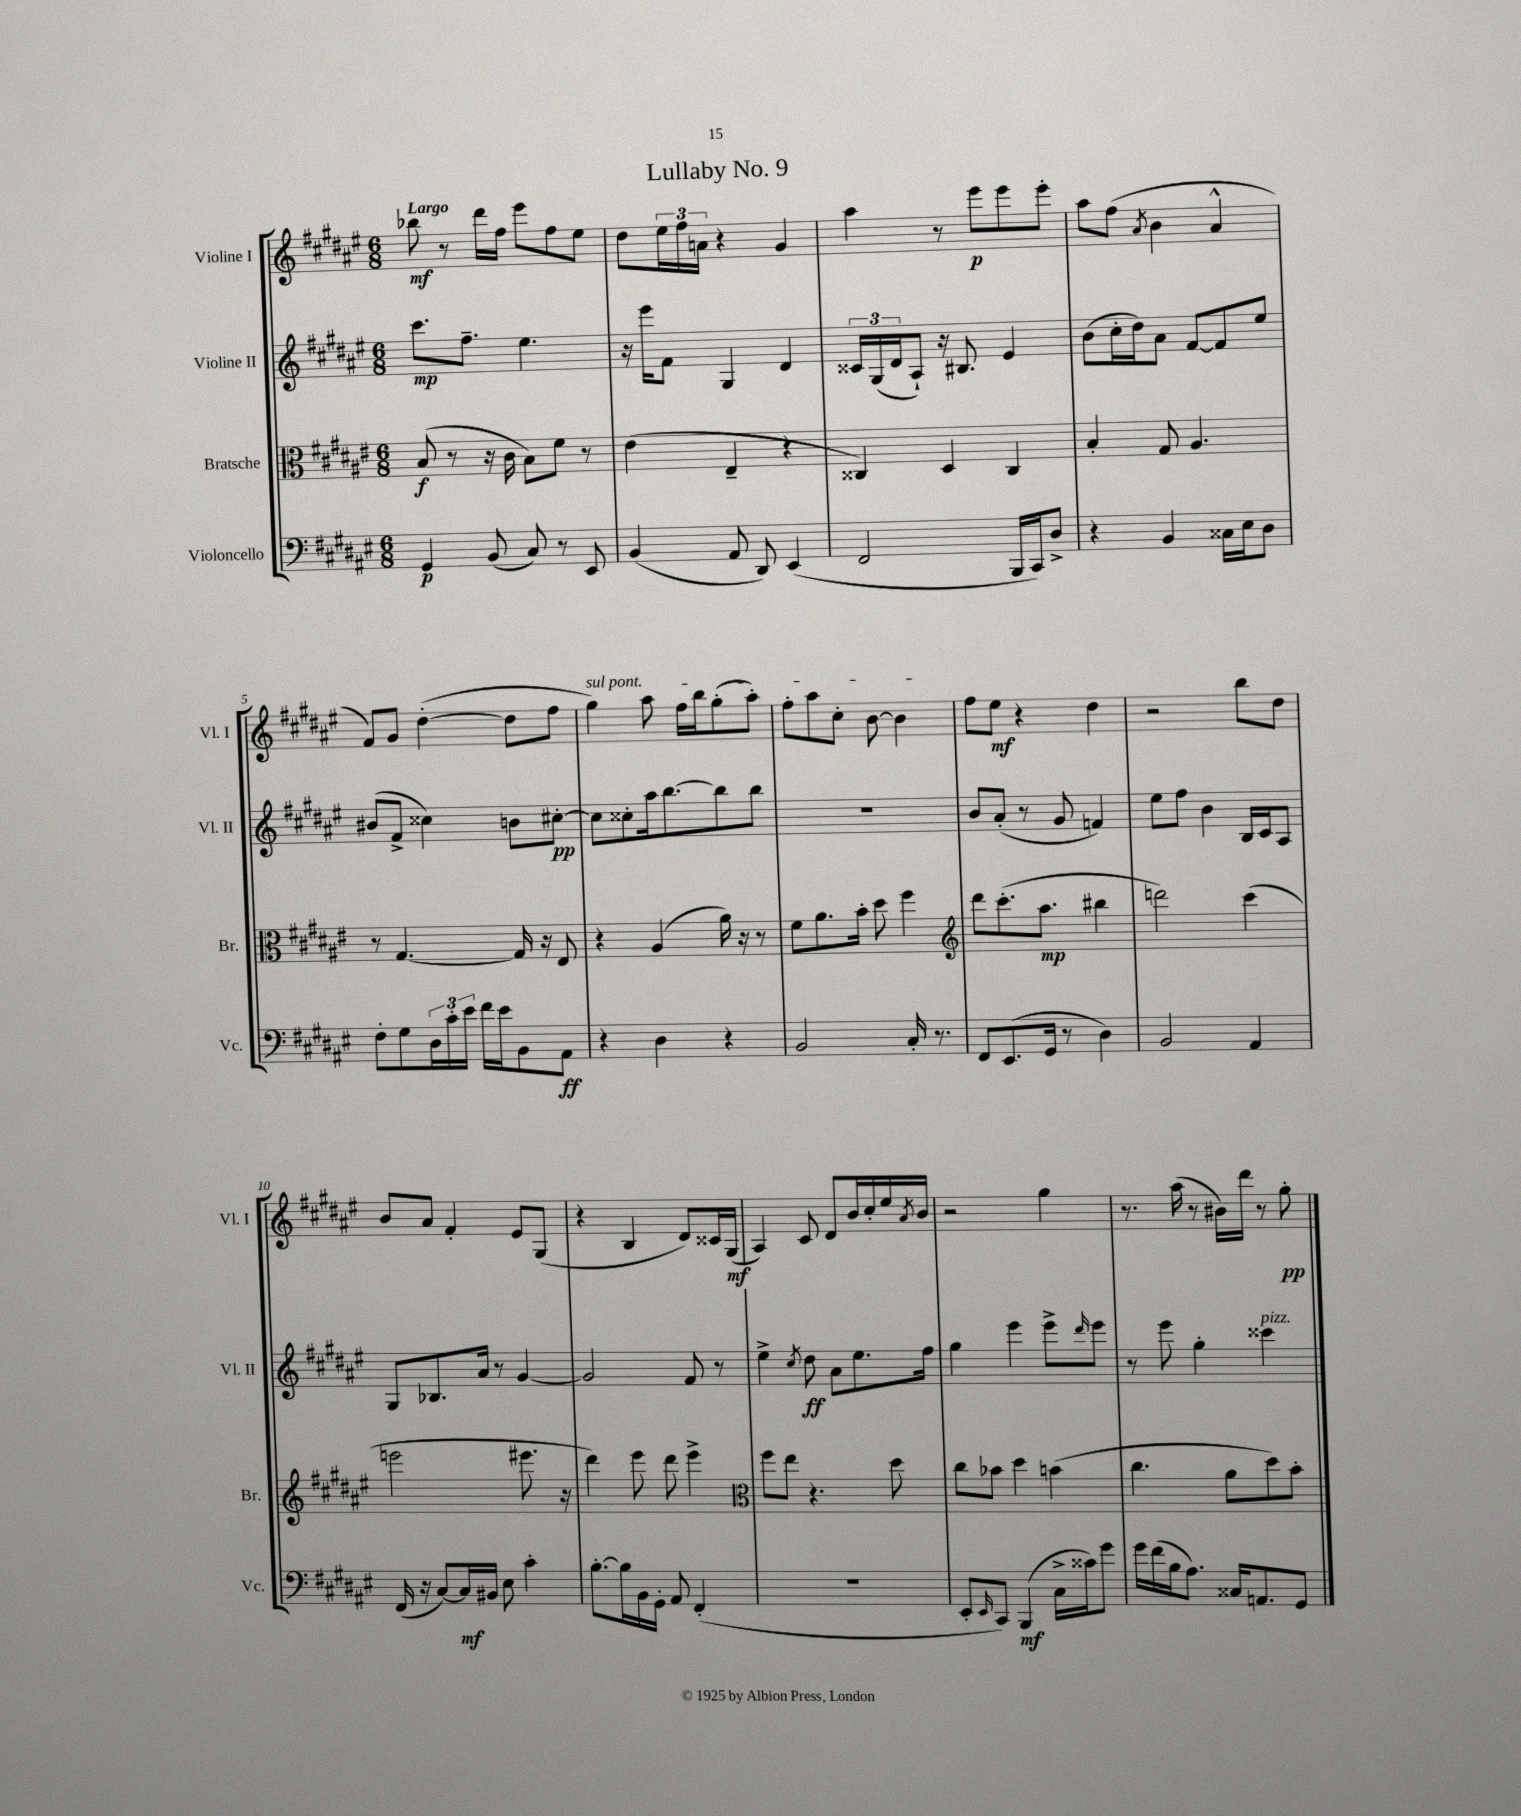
\header { title = "Lullaby No. 9" }
<<
\new StaffGroup <<
\new Staff = "s0" \with { instrumentName = "Violine I" shortInstrumentName = "Vl. I" } {
    \clef treble \key fis \major \numericTimeSignature \time 6/8 \tempo "Largo"
    bes''8\mf r8 dis'''16 fis''16 eis'''8 fis''8 eis''8 |
    dis''8 \tuplet 3/2 { eis''16 fis''16 a'16 } r4 gis'4 |
    ais''4 r8 eis'''8\p eis'''8 eis'''8-. |
    ais''8 fis''8( \acciaccatura { ais'8 } b'4 ais'4-^ |
    fis'8) gis'8 dis''4~-.( dis''8 fis''8 |
    \once \override TextSpanner.bound-details.left.text = \markup { \italic "sul pont." } gis''4\startTextSpan) ais''8 fis''16 b''16 gis''8-.( ais''8-.) |
    fis''8-. ais''8 cis''8-. b'8~ b'4\stopTextSpan |
    fis''8 eis''8\mf r4 dis''4 |
    r2 b''8 dis''8 |
    b'8 ais'8 fis'4-. eis'8 gis8( |
    r4 b4 dis'8) cisis'16 gis16\mf( |
    ais4) cis'8 dis'8 b'16 cis''16-. eis''16 \acciaccatura { ais'8 } b'16 |
    r2 gis''4 |
    r8. ais''16( r8 bis'16) dis'''16 r8 gis''8-.\pp \bar "|." |
}
\new Staff = "s1" \with { instrumentName = "Violine II" shortInstrumentName = "Vl. II" } {
    \clef treble \key fis \major \numericTimeSignature \time 6/8
    cis'''8.\mp fis''8.-- eis''4. |
    r16 eis'''16 fis'8 gis4 dis'4 |
    \tuplet 3/2 { cisis'16 gis16( dis'16 } ais8-!) r16 bis8. eis'4 |
    b'8( cis''16-. dis''16) ais'8 fis'8~ fis'8 eis''8 |
    bis'8( fis'8-> cisis''4) b'8 cis''8~-.\pp |
    cis''8 cisis''8-. ais''16 b''8.~ b''8 b''8 |
    R2. |
    b'8 ais'8-.( r8 gis'8 f'4) |
    eis''8 fis''8 b'4 b16 cis'16 ais8 |
    gis8 bes8. ais'16 r8 gis'4~ |
    gis'2 fis'8 r8 |
    eis''4-> \acciaccatura { cis''8 } dis''8\ff ais'8 eis''8. fis''16 |
    gis''4 eis'''4 eis'''8-> \grace { dis'''16 } eis'''8 |
    r8 eis'''8 gis''4-. cisis'''4^\markup { \italic "pizz." } \bar "|." |
}
\new Staff = "s2" \with { instrumentName = "Bratsche" shortInstrumentName = "Br." } {
    \clef alto \key fis \major \numericTimeSignature \time 6/8
    b8\f( r8 r16 cis'16 b8) fis'8 r8 |
    eis'4( eis4-- r4 |
    cisis4) dis4 cisis4 |
    b4-. gis8 ais4. |
    r8 gis4.~ gis16 r16 eis8 |
    r4 ais4( ais'16) r16 r8 |
    fis'8 ais'8. b'16-. dis''8 fis''4 |
    \clef treble dis'''8 cis'''8.-.( ais''8.\mp bis''4 |
    d'''2) cis'''4( |
    e'''2 eis'''8. r16 |
    dis'''4) eis'''8 dis'''8 eis'''4-> |
    \clef alto fis''8 eis''8 r4. dis''8 |
    cis''8 bes'8 dis''4 b'4( |
    cis''4. ais'8 dis''8) b'8-. \bar "|." |
}
\new Staff = "s3" \with { instrumentName = "Violoncello" shortInstrumentName = "Vc." } {
    \clef bass \key fis \major \numericTimeSignature \time 6/8
    gis,4\p b,8( cis8) r8 eis,8 |
    b,4( ais,8 dis,8) eis,4( |
    fis,2 b,,16 cis,16) dis8-> |
    r4 b,4 cisis16 eis16 dis8 |
    fis8-. gis8 \tuplet 3/2 { dis16 cis'16-. eis'16 } fis'16 eis'16 b,8 ais,8\ff |
    r4 dis4 r4 |
    b,2 cis16-. r8. |
    fis,8 eis,8.( gis,16 r8 dis4) |
    b,2 ais,4 |
    fis,16( r16 cis8~) cis16\mf bis,16 eis8 cis'4-. |
    b8.~-. b16 b,16 gis,16-. ais,8 fis,4-.( |
    R2. |
    eis,8-. \grace { eis,16 } cis,8) b,,4\mf( cis16-> cisis'16) gis'8 |
    gis'16 fis'16( b16 ais8.) cisis16 a,8. gis,8 \bar "|." |
}
>>
>>
